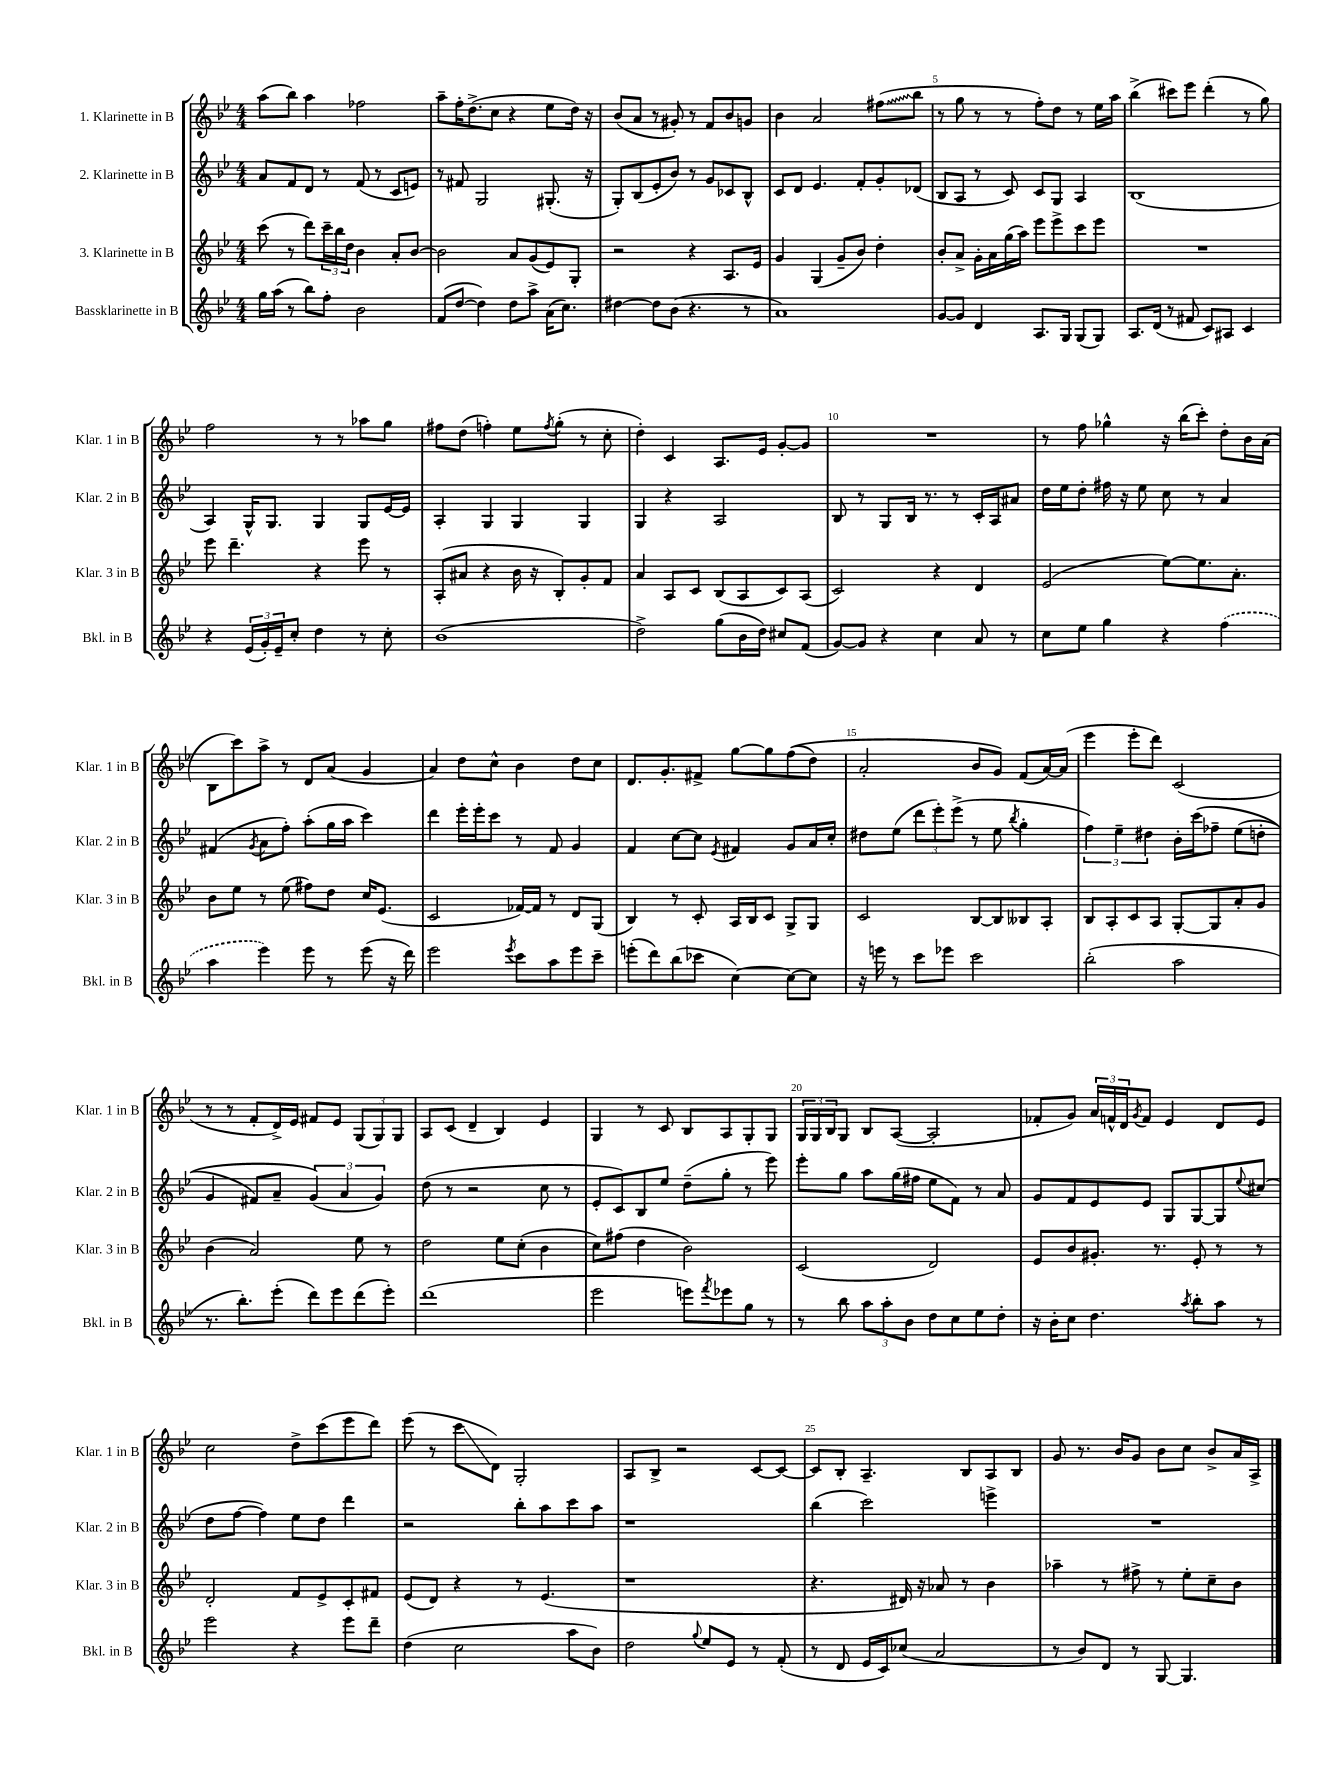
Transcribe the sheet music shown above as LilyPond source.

<<
\new StaffGroup <<
\new Staff = "s0" \with { instrumentName = "1. Klarinette in B" shortInstrumentName = "Klar. 1 in B" } {
    \clef treble \key bes \major \numericTimeSignature \time 4/4
    a''8( bes''8) a''4 fes''2 |
    a''8-- f''16-. d''8.->( c''8 r4 ees''8 d''16) r16 |
    bes'8( a'8 r8 gis'8-.) r8 f'8 bes'8 g'8 |
    bes'4 a'2 \once \override Glissando.style = #'zigzag fis''8\glissando( bes''8 |
    r8 g''8 r8 r8 f''8-.) d''8 r8 ees''16 a''16 |
    bes''4->( cis'''8) ees'''8 d'''4-.( r8 g''8) |
    f''2 r8 r8 aes''8 g''8 |
    fis''8 d''8( f''4-.) ees''8 \acciaccatura { f''8 } g''8-.( r8 c''8-. |
    d''4-.) c'4 a8. ees'16 g'8~-. g'8 |
    R1 |
    r8 f''8 ges''4-^ r16 bes''16( c'''8-.) d''8-. bes'16 a'16( |
    bes8 c'''8) a''8-> r8 d'8 a'8( g'4 |
    a'4) d''8 c''8-^ bes'4 d''8 c''8 |
    d'8. g'8.-. fis'8-> g''8~ g''8 f''8(\( d''8) |
    a'2-. bes'8 g'8\) f'8( a'16~) a'16( |
    ees'''4 ees'''8-. d'''8) c'2( |
    r8 r8 f'8-. d'16->) ees'16 fis'8 ees'8 \tuplet 3/2 { g8( g8) g8 } |
    a8 c'8( d'4-- bes4) ees'4 |
    g4 r8 c'8 bes8 a8 g8-. g8 |
    \tuplet 3/2 { g16 g16 bes16 } g8 bes8 a8~( a2-. |
    fes'8-. g'8) \tuplet 3/2 { a'16 f'16-^ d'16 } \acciaccatura { g'8 } f'8 ees'4 d'8 ees'8 |
    c''2 d''8-> c'''8( ees'''8 d'''8) |
    ees'''8( r8 c'''8\glissando d'8) g2-. |
    a8 bes8-> r2 c'8~ c'8~ |
    c'8 bes8-. a4.-- bes8 a8 bes8 |
    g'8 r8. bes'16 g'8 bes'8 c''8 bes'8-> a'16 a16-> \bar "|." |
}
\new Staff = "s1" \with { instrumentName = "2. Klarinette in B" shortInstrumentName = "Klar. 2 in B" } {
    \clef treble \key bes \major \numericTimeSignature \time 4/4
    a'8 f'8 d'8 r8 f'8( r8 c'8 e'8) |
    r8 fis'8 g2 gis8.-.( r16 |
    g8-.) bes8( ees'8-. bes'8) r8 g'8 ces'8 bes8-^ |
    c'8 d'8 ees'4. f'8-. g'8-. des'8( |
    bes8 a8 r8 c'8) c'8 g8 a4 |
    bes1( |
    a4) g16-^ g8. g4 g8 ees'16~ ees'16 |
    a4-. g4 g4 g4 |
    g4 r4 a2 |
    bes8 r8 g8 bes16 r8. r8 c'16-. a16 ais'8 |
    d''16 ees''16 d''8-. fis''16 r16 ees''8 c''8 r8 a'4 |
    fis'4( \acciaccatura { g'8 } a'8 f''8-.) a''8-.( g''16 a''16 c'''4) |
    d'''4 ees'''16-. ees'''16-. c'''8 r8 f'8 g'4 |
    f'4 c''8~ c''8 \acciaccatura { ees'8 } fis'4 g'8 a'16 c''16-. |
    dis''8 ees''8( \tuplet 3/2 { d'''8 ees'''8-.) ees'''8->( } r8 ees''8 \acciaccatura { bes''8 } g''4-. |
    \tuplet 3/2 { f''4) ees''4-- dis''4 } bes'16-. c'''16\( fes''8-- ees''8( d''8-. |
    g'4 fis'8) a'8-- \tuplet 3/2 { g'4(\) a'4 g'4) } |
    d''8( r8 r2 c''8 r8 |
    ees'8-. c'8) bes8 ees''8 d''8--( g''8-. r8 ees'''8) |
    ees'''8-. g''8 a''8 g''16( fis''16 ees''8 f'8) r8 a'8 |
    g'8 f'8 ees'8 ees'8 g8 g8~ g8 \appoggiatura { ees''8 } cis''8( |
    d''8 f''8~ f''4) ees''8 d''8 d'''4 |
    r2 bes''8-. a''8 c'''8 a''8 |
    r1 |
    bes''4( c'''2) e'''4-> |
    R1 \bar "|." |
}
\new Staff = "s2" \with { instrumentName = "3. Klarinette in B" shortInstrumentName = "Klar. 3 in B" } {
    \clef treble \key bes \major \numericTimeSignature \time 4/4
    c'''8( r8 d'''8) \tuplet 3/2 { c'''16-- bes''16 d''16 } bes'4 a'8-. bes'8~ |
    bes'2 a'8 g'8( ees'8) g8-. |
    r2 r4 a8. ees'16 |
    g'4 g4( g'8-- bes'8) d''4-. |
    bes'8-. a'8-> g'16-. a'16 g''16( a''16) ees'''8 ees'''8-> c'''8 ees'''8 |
    R1 |
    ees'''8 d'''4.-- r4 ees'''8 r8 |
    a8-.( ais'8 r4 bes'16 r16 bes8-.) g'8-. f'8 |
    a'4 a8 c'8 bes8( a8 c'8) a8( |
    c'2) r4 d'4 |
    ees'2( ees''8~) ees''8. a'8.-. |
    bes'8 ees''8 r8 ees''8( fis''8) d''8 c''16 ees'8.( |
    c'2 fes'16~) fes'16 r8 d'8 g8( |
    bes4) r8 c'8-. a16 bes16 c'8 g8-> g8 |
    c'2 bes8~ bes8 beses8 a8-. |
    bes8 a8-. c'8 a8 g8~-. g8 a'8-. g'8 |
    bes'4( a'2) ees''8 r8 |
    d''2 ees''8 c''8-.( bes'4 |
    c''8) fis''8( d''4 bes'2) |
    c'2( d'2) |
    ees'8 bes'8 gis'8.-. r8. ees'8-. r8 r8 |
    d'2-. f'8 ees'8-> c'8-. fis'8 |
    ees'8( d'8) r4 r8 ees'4.( |
    r1 |
    r4. dis'16) r16 aes'8 r8 bes'4 |
    aes''4-- r8 fis''8-> r8 ees''8-. c''8-- bes'8 \bar "|." |
}
\new Staff = "s3" \with { instrumentName = "Bassklarinette in B" shortInstrumentName = "Bkl. in B" } {
    \clef treble \key bes \major \numericTimeSignature \time 4/4
    g''16 a''16( r8 bes''8) f''8-. bes'2 |
    f'8( d''8~ d''4) d''8 a''8-> a'16( c''8.) |
    dis''4~ dis''8 bes'8( r4. r8 |
    a'1) |
    g'8~ g'8 d'4 a8. g16 g8( g8) |
    a8. d'16( r8 fis'8 c'8) ais8 c'4 |
    r4 \tuplet 3/2 { ees'16( g'16-.) ees'16-- } c''8-. d''4 r8 c''8-. |
    bes'1( |
    d''2->) g''8( bes'16 d''16) cis''8 f'8( |
    g'8~) g'8 r4 c''4 a'8 r8 |
    c''8 ees''8 g''4 r4 \once \slurDashed f''4( |
    a''4 ees'''4) ees'''8 r8 ees'''8( r16 d'''16) |
    ees'''2 \acciaccatura { ees'''8 } c'''8 a''8 ees'''8 c'''8-- |
    e'''8-.( d'''8) bes''8( ces'''8 c''4~) c''8~ c''8 |
    r16 e'''16 r8 c'''8 ees'''8 c'''2 |
    bes''2-.( a''2 |
    r8. bes''8.-.) ees'''8-.( d'''8) ees'''8 d'''8( ees'''8-.) |
    d'''1( |
    ees'''2 e'''8) \acciaccatura { f'''8 } ees'''8 g''8 r8 |
    r8 bes''8 \tuplet 3/2 { a''8 a''8-. bes'8 } d''8 c''8 ees''8 d''8-. |
    r16 bes'16-. c''8 d''4. \acciaccatura { a''8 } bes''8-. a''8 r8 |
    ees'''2 r4 ees'''8 d'''8-- |
    d''4( c''2 a''8 bes'8) |
    d''2 \appoggiatura { g''8 } ees''8 ees'8 r8 f'8-.( |
    r8 d'8 ees'16 c'16) ces''8( a'2 |
    r8 bes'8) d'8 r8 g8~ g4. \bar "|." |
}
>>
>>
\layout { \context { \Score \override BarNumber.break-visibility = ##(#f #t #t) barNumberVisibility = #(every-nth-bar-number-visible 5) } }
